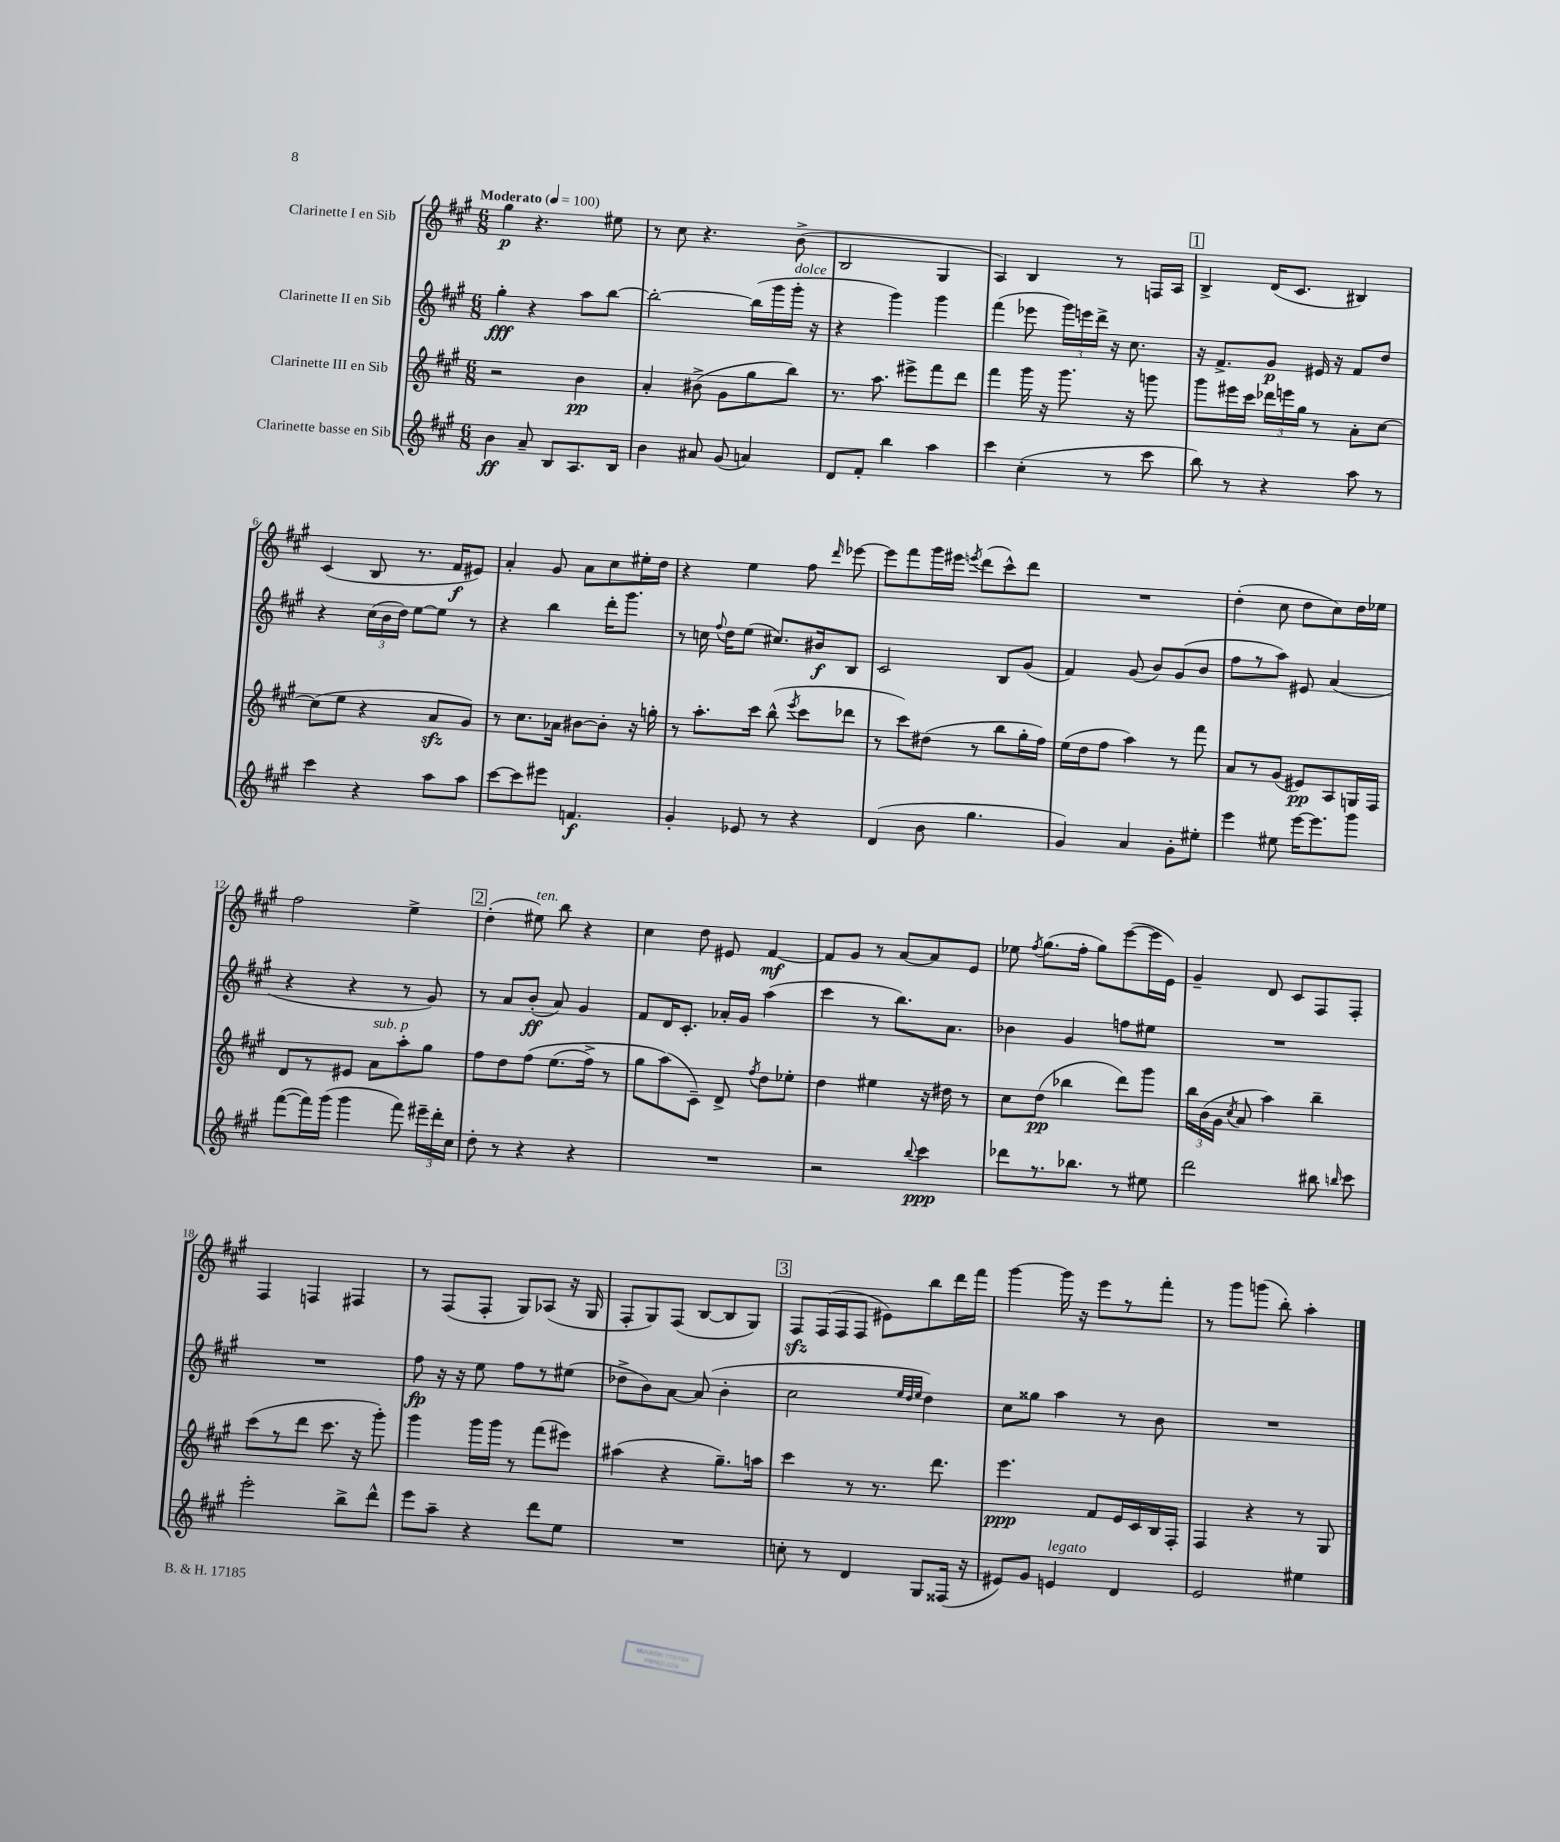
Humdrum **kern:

**kern	**kern	**kern	**kern
*staff4	*staff3	*staff2	*staff1
*clefG2	*clefG2	*clefG2	*clefG2
*k[f#c#g#]	*k[f#c#g#]	*k[f#c#g#]	*k[f#c#g#]
*M6/8	*M6/8	*M6/8	*M6/8
*MM100	*MM100	*MM100	*MM100
4b\	2r	4gg#'\	4gg#\
8a~/	.	4r	4.r
8B/L	.	.	.
8.A/	4b\	8aa\L	.
.	.	[8bb\J	8ee#\
16B/Jk	.	.	.
=	=	=	=
4b\	4a'/	2bb'\_	8r
.	.	.	8cc#\
8a#/	(8b#^\	.	4.r
(8g#/	8g#\L	.	.
4a/)	8gg#\	(16bb\]LL	.
.	.	16ggg#\	.
.	8bb\J)	16ggg#'\JJ	(8b^\
.	.	16r	.
=	=	=	=
8d/L	8.r	4r	2B/
8f#'/J	.	.	.
.	8.aa\	.	.
4bb\	.	4ggg#\)	.
.	8eee#^\L	.	.
4aa\	8fff#\	4ggg#\	4G#/
.	8ddd\J	.	.
=	=	=	=
4ccc#\	4fff#\	(4fff#\	4A/)
(4cc#'\	16ggg#\	8eee-\	4B/
.	16r	.	.
.	8.ggg#\	24ggg#\LL)	.
.	.	24eee\	.
.	.	24ddd^\JJ	.
8r	.	16r	8r
.	16r	8.cc#\	.
8ccc#\	8ggg\	.	16F/LL
.	.	.	16A/JJ
=	=	=	=
8bb\)	8ggg#\L	16r	4B^/
.	.	8.f#^/L	.
8r	16eee#\L	.	.
.	16ccc#\JJ	.	.
4r	24ddd-\LL	8g#/J	(16d/LK
.	24eee\	.	.
.	.	.	8.c#/J
.	24gg#\JJ	.	.
.	8r	16e#/	.
.	.	16r	.
8aa\	8a'\L	8f#/L	4B#/)
8r	[8cc#\J	8dd/J	.
=	=	=	=
4ccc#\	(8cc#\]L	4r	(4c#/
.	8ee\J	.	.
4r	4r	(24cc#\LL	8B/
.	.	24b\	.
.	.	24dd\JJ)	.
.	.	[8ee\L	8.r
8aa\L	8a/L	8ee\]J	.
.	.	.	16f#/LK
8aa\J	8g#/J)	8r	8e#/J)
=	=	=	=
[8ccc#\L	8r	4r	4a'/
8ccc#\]	8.cc#\L	.	.
8eee#\J	.	4bb\	8g#/
.	16a-\Jk	.	.
4.f/	[8b#\L	.	8a\L
.	8b#'\]J	16ddd'\LK	8cc#\
.	.	8.ggg#\J	.
.	16r	.	16ee#'\L
.	16gg'\	.	16dd\JJ
=	=	=	=
4g#'/	8r	8r	4r
.	8.aa'\L	16cc\	.
.	.	8qqff#/	.
.	.	16dd\LK	.
8e-/	.	(8ee\J	4ee\
.	16ccc#\Jk	.	.
8r	(8bb^^\	8.cc#/L)	.
.	8qeee/	.	.
4r	8ccc#\L	.	8ff#\
.	.	16b#/k	.
.	.	.	16qqddd/
.	8ddd-\J	8B/J	[8eee-\
=	=	=	=
(4d/	8r	2c#/	8eee-\]L
.	8ccc#\L)	.	8fff#\
8b\	(8dd#\J	.	16ggg#\L
.	.	.	16eee#\JJ
.	.	.	8qeee/
4.gg#\	8r	.	(8ddd\L
.	8bb\L	8B/L	8ccc#^^\)
.	16gg#'\L	(8g#/J	8ddd\J
.	16ff#\JJ)	.	.
=	=	=	=
4g#/)	(16ee\LL	4f#/)	2.r
.	16dd\J	.	.
.	8ff#\J	.	.
4a/	4aa\)	(8g#/	.
.	.	8b/L)	.
8g#'\L	8r	(8g#/	.
8ee#'\J	8fff#\	8b/J	.
=	=	=	=
4eee\	8a/L	8ff#\L	(4dd'\
.	8r	8r	.
8ee#\	(8g#/J	8aa\J)	8cc#\
[16eee\LK	8e#/L)	8e#/	8dd\L
8.eee\]	.	.	.
.	8A/	(4a/	8cc#\)
8ggg#\J	16G/L	.	16dd\L
.	16F#/JJ	.	16ee-\JJ
=	=	=	=
([8fff#\L	8d/L	4r	2ff#\
16fff#\]L)	8r	.	.
(16ggg#\JJ	.	.	.
4ggg#\	8e#/J	4r	.
.	8a\L	.	.
8fff#\)	8aa'\	8r	4ee^\
24eee#~\LL	8gg#\J	8g#/)	.
24ddd'\	.	.	.
24cc#\JJ	.	.	.
=	=	=	=
8dd'\	8ff#\L	8r	(4dd'\
8r	8dd\	8a/L	.
4r	&(8ff#\J	(8b'/J	8ee#\)
.	(8.ee\L	8a/)	8bb\
4r	.	4g#/	4r
.	16ff#^\Jk)	.	.
.	8r	.	.
=	=	=	=
2.r	8gg#\L	8f#/L	4cc#\
.	(8aa\&)	16d/K	.
.	.	8.c#'/J	.
.	8c#~\J)	.	8dd\
.	8d^/	16a-'/LL	8e#/
.	.	16g#/JJ	.
.	8qff#/	.	.
.	8dd\L	(4aa\	[4f#/
.	8ee-'\J	.	.
=	=	=	=
2r	4dd\	4ccc#\	8f#/]L
.	.	.	8g#/J
.	4ee#\	8r	8r
.	.	8.bb\L)	[8a/L
8qqbb/	.	.	.
4ccc#\	16r	.	8a/]
.	16dd#\	8.a\J	.
.	8r	.	8e/J
=	=	=	=
8ddd-\L	8cc#\L	4b-\	8ee-\
.	.	.	8qff#/
8.r	(8dd\J	.	(8.gg#\L
.	4bb-\	4g#/	.
8.bb-\J	.	.	16ff#'\Jk
.	.	.	8gg#\L)
8r	8ddd\L)	8ff\L	([8eee\
8ee#\	8ggg#\J	8ee#\J	16eee\]L
.	.	.	16e\JJ)
=	=	=	=
2ddd\	24bb\LL	2.r	4g#~/
.	(24b\	.	.
.	24g#\JJ	.	.
.	8qcc#/	.	.
.	8a/	.	.
.	4aa\)	.	8d/
.	.	.	8c#/L
8bb#\	4bb~\	.	8F#/
16qqbb/	.	.	.
8ccc#\	.	.	8F#'/J
=	=	=	=
2eee'\	(8ccc#\L	2.r	4F#/
.	8r	.	.
.	8ddd\J	.	4F/
.	8.ccc#\	.	.
8bb^\L	.	.	4F#/
.	16r	.	.
8ddd^^\J	8ggg#'\)	.	.
=	=	=	=
8eee\L	4ggg#\	8ff#\	8r
8aa~\J	.	16r	(8F#/L
.	.	16r	.
4r	16ggg#\LL	8ee\	8F#'/J
.	16ggg#\JJ	.	.
.	8r	8ff#\L	8G#/L)
8ddd\L	(8fff#\L	8r	(8A-/J
8ee\J	8eee#\J)	(8ee#\J	16r
.	.	.	16G#/
=	=	=	=
2.r	(4aa#\	8dd-^\L	8F#'/L
.	.	8b\)	8G#/)
.	4r	[8a\J	(8F#/J
.	.	(8a/]	[8B/L
.	8.gg#~\L)	4b'\	8B/]
.	.	.	8G#/J)
.	16aa\Jk	.	.
=	=	=	=
8cc'\	4ccc#\	2cc#\	8F#/L
8r	.	.	(16F#/L
.	.	.	16F#/J
4d/	8r	.	8F#/J
.	8.r	.	8e#\L)
.	.	32qqee/LLL	.
.	.	32qqdd/	.
.	.	32qqee/JJJ	.
8G#/L	.	4dd\)	8bb\
.	8.ddd\	.	.
(16F##/Jk	.	.	16ddd\L
16r	.	.	16fff#\JJ
=	=	=	=
8e#/L)	4.eee\	8cc#\L	[4ggg#\
8g#/J	.	8gg##\J	.
4e/	.	4aa\	16ggg#\]
.	.	.	16r
.	8f#/L	.	8eee\L
4d/	16e/L	8r	8r
.	16c#/	.	.
.	16B/	8b\	8fff#'\J
.	16F#'/JJ	.	.
=	=	=	=
2e/	4F#/	2.r	8r
.	.	.	8ggg#\L
.	4r	.	(8ggg\J
.	.	.	8bb'\)
4ee#\	8r	.	4aa'\
.	8G#/	.	.
==	==	==	==
*-	*-	*-	*-
